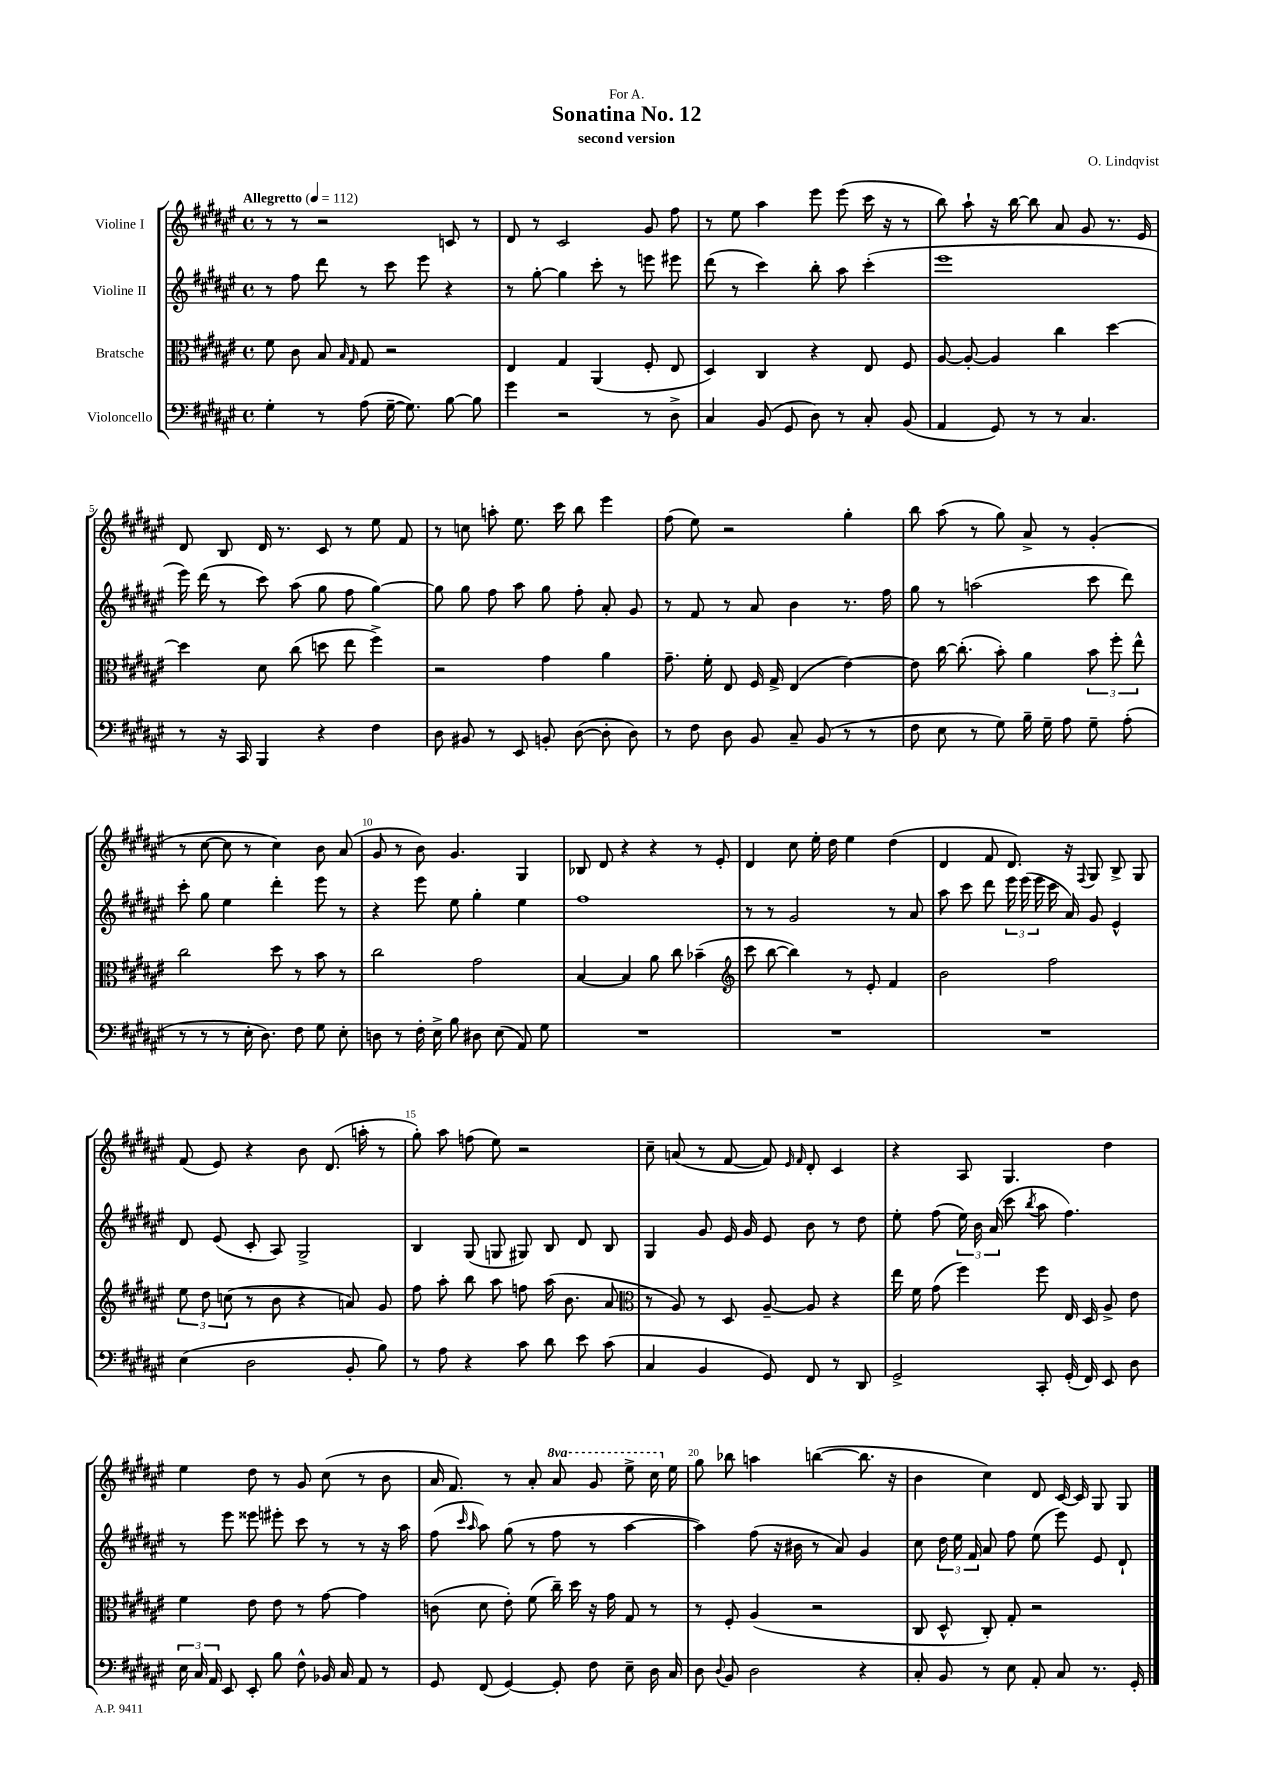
\header { title = "Sonatina No. 12" composer = "O. Lindqvist" subtitle = "second version" dedication = "For A." }
<<
\new StaffGroup <<
\new Staff = "s0" \with { instrumentName = "Violine I" } {
    \clef treble \key fis \major \defaultTimeSignature \time 4/4 \set Staff.ottavationMarkups = #ottavation-simple-ordinals \tempo "Allegretto" 4 = 112
    \autoBeamOff r8 r8 r2 c'8 r8 |
    dis'8 r8 cis'2 gis'8 fis''8 |
    r8 eis''8 ais''4 eis'''8 eis'''8( cis'''16 r16 r8 |
    b''8) ais''8-! r16 b''16~ b''8 ais'8 gis'8 r8. eis'16 |
    dis'8 b8 dis'16 r8. cis'8 r8 eis''8 fis'8 |
    r8 c''8 a''8-. eis''8. cis'''16 b''8 eis'''4 |
    fis''8( eis''8) r2 gis''4-. |
    b''8 ais''8( r8 gis''8) ais'8-> r8 gis'4-.( |
    r8 cis''8~ cis''8 r8 cis''4) b'8 ais'8( |
    gis'8 r8 b'8) gis'4. gis4 |
    bes8 dis'8 r4 r4 r8 eis'8-. |
    dis'4 cis''8 eis''16-. dis''16 eis''4 dis''4( |
    dis'4 fis'8 dis'8.) r16 \appoggiatura { fis8 } gis8 b8-> gis8 |
    fis'8( eis'8) r4 b'8 dis'8.( a''16-. r8 |
    gis''8-.) ais''8 f''8( eis''8) r2 |
    cis''8-- a'8( r8 fis'8~ fis'8) \grace { eis'16 fis'16 } dis'8-. cis'4 |
    r4 ais8 gis4. dis''4 |
    eis''4 dis''8 r8 gis'8 cis''8( r8 b'8 |
    ais'16 fis'8.) r8 ais'8-. \ottava #1 ais''8 gis''8 eis'''8-> cis'''16 \ottava #0 eis''16 |
    gis''8 bes''8 a''4 b''4~( b''8. r16 |
    b'4 cis''4) dis'8 cis'16~ cis'16 gis8 gis8 \bar "|." |
}
\new Staff = "s1" \with { instrumentName = "Violine II" } {
    \clef treble \key fis \major \defaultTimeSignature \time 4/4
    \autoBeamOff r8 fis''8 dis'''8 r8 cis'''8 eis'''8 r4 |
    r8 gis''8~-. gis''4 cis'''8-. r8 e'''8 eis'''8 |
    dis'''8( r8 cis'''4) b''8-. ais''8 cis'''4-.( |
    eis'''1 |
    eis'''16) dis'''16( r8 cis'''8) ais''8( gis''8 fis''8 gis''4~) |
    gis''8 gis''8 fis''8 ais''8 gis''8 fis''8-. ais'8-. gis'8 |
    r8 fis'8 r8 ais'8 b'4 r8. fis''16 |
    gis''8 r8 a''2( cis'''8 dis'''8) |
    cis'''8-. gis''8 eis''4 dis'''4-. eis'''8 r8 |
    r4 eis'''8 eis''8 gis''4-. eis''4 |
    fis''1 |
    r8 r8 gis'2 r8 ais'8 |
    ais''8 cis'''8 dis'''8 \tuplet 3/2 { eis'''16 eis'''16( eis'''16 } cis'''16 ais'16) gis'8 eis'4-^ |
    dis'8 eis'8( cis'8-. ais8) gis2-> |
    b4 gis8( g8 gis8) b8 dis'8 b8 |
    gis4 gis'8 eis'16 gis'16 eis'8 b'8 r8 dis''8 |
    eis''8-. fis''8( \tuplet 3/2 { eis''16) b'16 ais'16( } cis'''8 \acciaccatura { b''8 } ais''8 fis''4.) |
    r8 eis'''8 eisis'''8 eis'''8-. cis'''8 r8 r8 r16 ais''16 |
    fis''8( \grace { cis'''16 ais''16 } ais''8) gis''8( r8 fis''8 r8 ais''4~ |
    ais''4) fis''8( r16 bis'16 r8 ais'8) gis'4 |
    cis''8 \tuplet 3/2 { dis''16 eis''16 fis'16 } ais'8 fis''8 eis''8( eis'''8) eis'8 dis'8-! \bar "|." |
}
\new Staff = "s2" \with { instrumentName = "Bratsche" } {
    \clef alto \key fis \major \defaultTimeSignature \time 4/4
    \autoBeamOff fis'8 cis'8 b8 \grace { b16 gis16 } gis8 r2 |
    eis4 gis4 ais,4( fis8-. eis8 |
    dis4) cis4 r4 eis8 fis8 |
    ais8~ ais8~-. ais4 cis''4 dis''4~ |
    dis''4 dis'8 cis''8( d''8 eis''8 fis''4->) |
    r2 gis'4 ais'4 |
    gis'8.-- fis'16-. eis8 fis16 gis16-> eis4( eis'4~) |
    eis'8 cis''16~ cis''8.-.( b'8-.) ais'4 \tuplet 3/2 { b'8 fis''8-. eis''8-^ } |
    cis''2 dis''8 r8 b'8 r8 |
    cis''2 gis'2 |
    b4~ b4 ais'8 cis''8 bes'4--( |
    \clef treble cis'''8 b''8~ b''4) r8 eis'8-. fis'4 |
    b'2 fis''2 |
    \tuplet 3/2 { eis''8 dis''8 c''8( } r8 b'8 r4 a'8) gis'8 |
    fis''8 ais''8-. b''8 ais''8 f''8 ais''16( b'8. ais'8 |
    \clef alto r8 ais8) r8 dis8 ais8~-- ais8 r4 |
    eis''16 fis'16 gis'8( fis''4) fis''8 eis16 dis16 ais8-> eis'8 |
    fis'4 eis'8 eis'8 r8 gis'8~ gis'4 |
    c'8( dis'8 eis'8-.) fis'8( cis''16--) dis''16 r16 gis'16 gis8 r8 |
    r8 fis8-. ais4( r2 |
    cis8 dis8-^ cis8-.) gis8-. r2 \bar "|." |
}
\new Staff = "s3" \with { instrumentName = "Violoncello" } {
    \clef bass \key fis \major \defaultTimeSignature \time 4/4
    \autoBeamOff gis4-. r8 ais8( gis16~-- gis8.) b8~ b8 |
    gis'4 r2 r8 dis8-> |
    cis4 b,8( gis,8 dis8) r8 cis8-. b,8( |
    ais,4 gis,8) r8 r8 cis4. |
    r8 r16 cis,16 b,,4 r4 fis4 |
    dis8 bis,8 r8 eis,8 b,8-. dis8~( dis8-. dis8) |
    r8 fis8 dis8 b,8 cis8-- b,8( r8 r8 |
    fis8 eis8 r8 gis8) b16-- gis16-- ais8 gis8-- ais8-.( |
    r8 r8 r8 eis16-. dis8.) fis8 gis8 eis8-. |
    d8 r8 fis16-. eis16-> b8 dis8 eis8( ais,8) gis8 |
    R1 |
    R1 |
    R1 |
    eis4( dis2 b,8-. b8) |
    r8 ais8 r4 cis'8 dis'8 eis'8 cis'8( |
    cis4 b,4 gis,8) fis,8 r8 dis,8 |
    gis,2-> cis,8-. gis,16-.( fis,16) eis,8 dis8 |
    \tuplet 3/2 { eis16 cis16 ais,16 } eis,8 eis,8-. b8 fis8-^ bes,16 cis16 ais,8 r8 |
    gis,8 fis,8( gis,4~) gis,8-. fis8 eis8-- dis16 cis16 |
    dis8 \appoggiatura { dis8 } b,8 dis2 r4 |
    cis8-. b,8 r8 eis8 ais,8-. cis8 r8. gis,16-. \bar "|." |
}
>>
>>
\layout { \context { \Score \override BarNumber.break-visibility = ##(#f #t #t) barNumberVisibility = #(every-nth-bar-number-visible 5) } }
